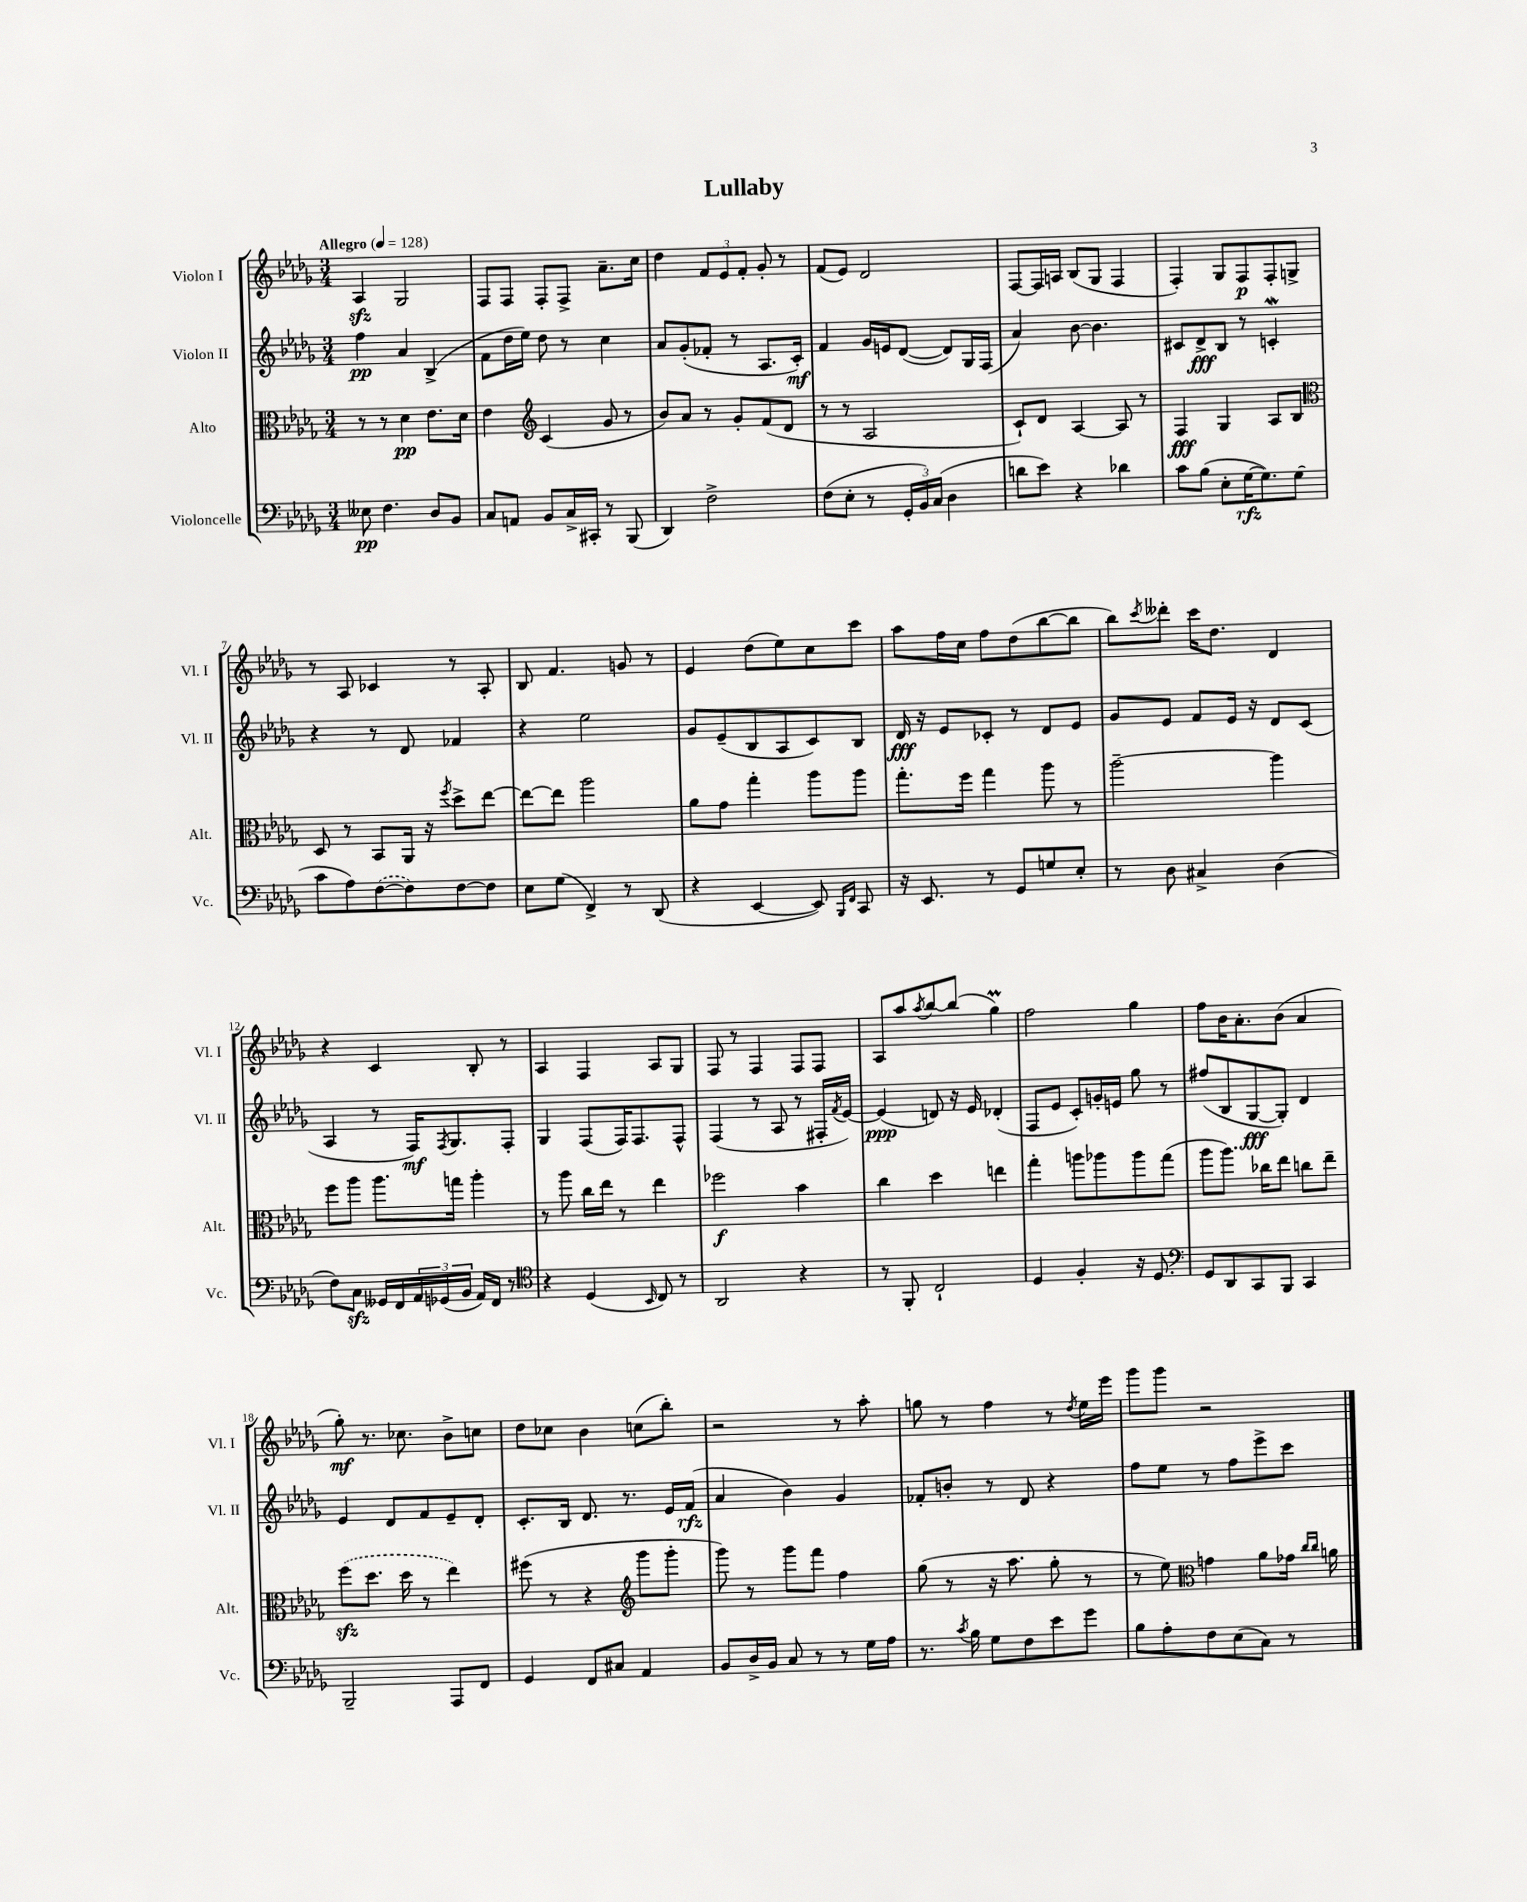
\header { title = "Lullaby" }
<<
\new StaffGroup <<
\new Staff = "s0" \with { instrumentName = "Violon I" shortInstrumentName = "Vl. I" } {
    \clef treble \key des \major \numericTimeSignature \time 3/4 \tempo "Allegro" 4 = 128
    aes4\sfz ges2 |
    f8 f8 f8-. f8-> aes'8.-- c''16 |
    des''4 \tuplet 3/2 { f'8 ees'8 f'8-. } ges'8-. r8 |
    f'8( ees'8) des'2 |
    f8~ f16 a16 bes8( ges8 f4 |
    f4-.) ges8 f8\p f8-. g8-> |
    r8 aes8 ces'4 r8 aes8-. |
    bes8 f'4. g'8 r8 |
    ees'4 des''8( ees''8) c''8 c'''8 |
    aes''8 f''16 c''16 f''8 des''8( bes''8~ bes''8 |
    bes''8) \acciaccatura { c'''8 } deses'''8-. c'''16 des''8. des'4 |
    r4 c'4 bes8-. r8 |
    aes4 f4 aes8 ges8 |
    f8 r8 f4 f8 f8 |
    aes8 aes''8 \acciaccatura { aes''8 } bes''8~ bes''8( ges''4\prall) |
    f''2 ges''4 |
    f''8 bes'16 aes'8.-. bes'8( aes'4 |
    ges''8-.\mf) r8. ces''8. bes'8-> c''8 |
    des''8 ces''8 bes'4 c''8( bes''8-.) |
    r2 r8 aes''8-. |
    g''8 r8 f''4 r8 \acciaccatura { des''8 } ees''16 ees'''16 |
    ges'''8 ges'''8 r2 \bar "|." |
}
\new Staff = "s1" \with { instrumentName = "Violon II" shortInstrumentName = "Vl. II" } {
    \clef treble \key des \major \numericTimeSignature \time 3/4
    f''4\pp aes'4 bes4->( |
    f'8 des''16 ees''16) des''8 r8 c''4 |
    aes'8 ges'8-.( fes'8-. r8 aes8. c'16-.\mf) |
    f'4 ges'16 e'16 des'8~( des'8) ges16 f16( |
    aes'4) bes'8~ bes'4. |
    cis'8 des'8->\fff bes8 r8 c'4-.\mordent |
    r4 r8 des'8 fes'4 |
    r4 ees''2 |
    ges'8 ees'8--( bes8 aes8 c'8) bes8 |
    des'16\fff r16 ees'8 ces'8-. r8 des'8 ees'8 |
    ges'8 ees'8 f'8 ees'16 r16 des'8 c'8( |
    aes4 r8 f16\mf) \acciaccatura { f8 } ges8. f8-. |
    ges4 f8( f16) f8. f8-^ |
    f4( r8 aes8 r8 fis16-. \acciaccatura { f'8 } ees'16~) |
    ees'4\ppp( d'8) r16 ees'16 des'4-.( |
    f8 ees'8 c'8-.) g'16-. e'16 ges''8 r8 |
    fis''8( bes8 ges8~\fff ges8-.) des'4 |
    ees'4 des'8 f'8 ees'8-- des'8-. |
    c'8.-. bes16 des'8. r8. ees'16 f'16\rfz( |
    aes'4 bes'4) ges'4 |
    fes'8-. b'8-. r8 des'8 r4 |
    f''8 ees''8 r8 f''8 ees'''8-> c'''8 \bar "|." |
}
\new Staff = "s2" \with { instrumentName = "Alto" shortInstrumentName = "Alt." } {
    \clef alto \key des \major \numericTimeSignature \time 3/4
    r8 r8 des'4\pp ees'8. des'16 |
    ees'4 \clef treble c'4( ges'8 r8 |
    bes'8) aes'8 r8 ges'8-. f'8( des'8 |
    r8 r8 aes2 |
    c'8-!) des'8 aes4~ aes8 r8 |
    f4\fff ges4 aes8 bes8 |
    \clef alto des8 r8 bes,8 aes,16 r16 \acciaccatura { f''8 } des''8-> ees''8~ |
    ees''8~ ees''8 aes''2 |
    aes'8 ges'8 ges''4-. aes''8 aes''8 |
    ges''8.-. f''16 ges''4 aes''8 r8 |
    aes''2~-- aes''4 |
    f''8 aes''8 aes''8. g''16 aes''4-. |
    r8 aes''8 c''16 ees''16 r8 ees''4 |
    fes''2\f bes'4 |
    c''4 des''4 e''4 |
    ges''4-. a''8 aes''8 aes''8 ges''8( |
    aes''8 aes''8.) ces''16 ees''8 c''8 ees''8-- |
    \once \slurDashed f''8\sfz( des''8. des''16 r8 ees''4) |
    fis''8( r8 r4 \clef treble ges'''8 ges'''8-. |
    ges'''8) r8 ges'''8 f'''8 f''4 |
    ges''8( r8 r16 aes''8. ges''8-. r8 |
    r8 ees''8) \clef alto g'4 aes'8 ges'16 \grace { c''16 c''16 } a'16 \bar "|." |
}
\new Staff = "s3" \with { instrumentName = "Violoncelle" shortInstrumentName = "Vc." } {
    \clef bass \key des \major \numericTimeSignature \time 3/4
    eeses8\pp f4. des8 bes,8 |
    c8 a,8 bes,8 c16-> cis,16-. r8 bes,,8( |
    des,4) f2-> |
    f8( ees8-. r8 \tuplet 3/2 { ges,16-. bes,16) c16( } des4 |
    d'8 ees'8) r4 des'4 |
    c'8 bes8( ees8-. ges16~\rfz ges8.) ges8( |
    c'8 aes8) \once \slurDashed f8~( f8) f8~ f8 |
    ees8 ges8( f,4->) r8 des,8( |
    r4 ees,4~ ees,8) \grace { bes,,16 f,16 } c,8 |
    r16 ees,8. r8 ges,8 g8 ees8-. |
    r8 des8 cis4-> des4( |
    f8) c8\sfz geses,16 f,16 \tuplet 3/2 { aes,16 ges,16( bes,16 } aes,16) f,16 r8 |
    \clef tenor r4 des4( \grace { bes,16 } c8) r8 |
    aes,2 r4 |
    r8 f,8-. c2-! |
    des4 f4-. r16 des8. |
    \clef bass ges,8 des,8 c,8 bes,,8 c,4 |
    bes,,2-- aes,,8 f,8 |
    ges,4 f,8 cis8 aes,4 |
    bes,8 des16-> bes,16 c8 r8 r8 ges16 aes16 |
    r8. \acciaccatura { c'8 } bes16 ges8 f8 ees'8 ges'8 |
    bes8 aes8-. f8 ees8( c8) r8 \bar "|." |
}
>>
>>
